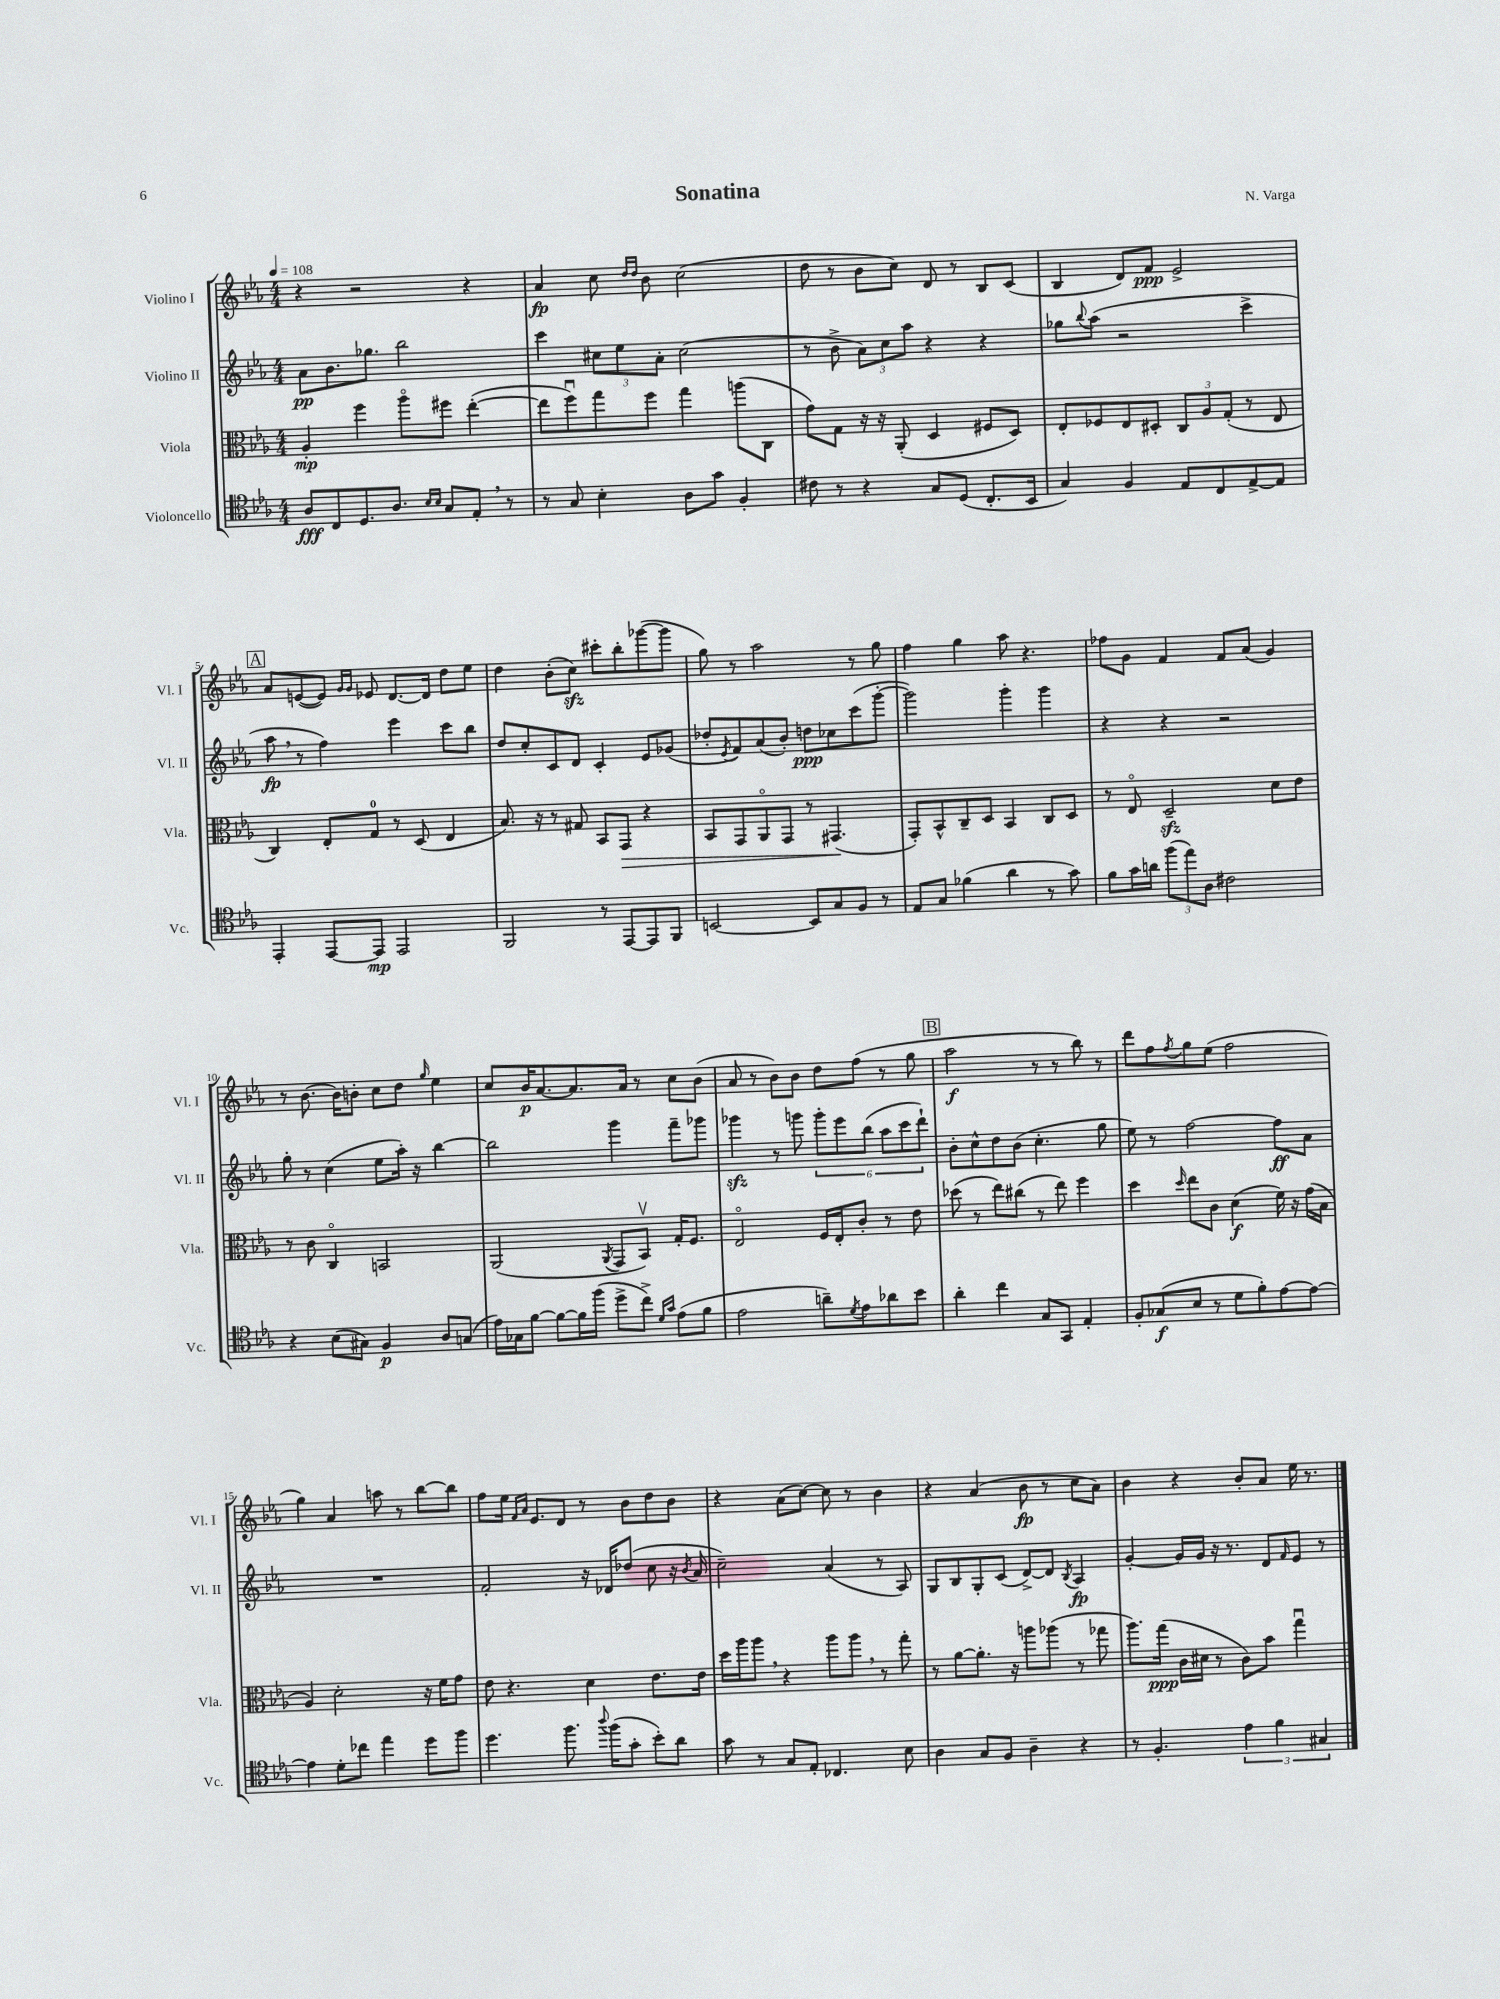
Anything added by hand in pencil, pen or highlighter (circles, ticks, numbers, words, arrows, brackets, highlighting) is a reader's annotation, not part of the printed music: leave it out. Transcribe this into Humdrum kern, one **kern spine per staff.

**kern	**kern	**kern	**kern
*staff4	*staff3	*staff2	*staff1
*clefC4	*clefC3	*clefG2	*clefG2
*k[b-e-a-]	*k[b-e-a-]	*k[b-e-a-]	*k[b-e-a-]
*M4/4	*M4/4	*M4/4	*M4/4
*MM108	*MM108	*MM108	*MM108
8A-/L	4A-'/	8a-\L	4r
8C/	.	8.b-\	.
8.D/	4ff\	.	2r
.	.	8.gg-\J	.
8.A-/J	.	.	.
.	8aa-o\L	2bb-\	.
16qqB-/LL	.	.	.
16qqB-/JJ	.	.	.
8G/L	8ff#\J	.	.
8E-'/J	([4ee-'\	.	4r
8r	.	.	.
=	=	=	=
8r	8ee-\]L	4ccc\	4a-/
8G/	8ffu\)	.	.
4B-'\	8gg\	12cc#\L	8cc\
.	.	12ee-\	.
.	.	.	16qqdd/LL
.	.	.	16qqdd/JJ
.	8ff\J	.	8b-\
.	.	12a-'\J	.
8A-\L	4gg\	(2cc#\	(2cc\
8g\J	.	.	.
4F'/	(8aa\L	.	.
.	8C\J	.	.
=	=	=	=
8c#\	8g\L)	8r	8dd\
8r	8G\J	8b-^\	8r
4r	16r	12a-\L)	8b-\L
.	16r	.	.
.	.	12cc\	.
.	(8AA-'/	.	8cc\J)
.	.	12aa-\J	.
8G/L	4D/	4r	8d/
(8D/J	.	.	8r
8.C'/L	8F#/L	4r	8B-/L
.	8D/J)	.	(8c/J
16BB-/Jk	.	.	.
=	=	=	=
4G/)	8E-'/L	8gg-\L	4B-/
.	.	8qqbb-/	.
.	8F-/	(8aa-\J	.
4F/	8E-/	2r	8d/L)
.	8D#'/J	.	8f/J
8E-/L	12C/L	.	2e-^/
.	12A-/	.	.
8C/	.	.	.
.	(12G'/J	.	.
[8E-^/	8r	4ccc^\	.
8E-/]J	8E-/	.	.
=	=	=	=
4EE-'/	4C/)	8aa-\	8a-/L
.	.	8r	([8e/
[8EE-/L	8E-'/L	4ff\)	8e/]J)
.	.	.	16qqg/LL
.	.	.	16qqg/JJ
8EE-/]J	8G/J	.	8e-/
2EE-/	8r	4eee-\	[8.d/L
.	(8D/	.	.
.	.	.	16d/]Jk
.	4E-/	8ccc\L	8dd\L
.	.	8bb-\J	8ee-\J
=	=	=	=
2FF/	8.B-/)	8dd/L	4dd\
.	.	8cc'/	.
.	16r	.	.
.	8r	8c/	(8b-'\L
.	8G#/	8d/J	8cc\J)
8r	8BB-/L	4c'/	8ccc#'\L
[8EE-/L	8GG/J	.	8bb-'\
8EE-/]	4r	8e-/L	([8ggg-\
8FF/J	.	(8g-/J	8ggg-\]J
=	=	=	=
[2BB/	8BB-/L	8dd-'/L	8gg\)
.	.	8qe-/	.
.	8GG/	8f/)	8r
.	8AA-o/	(8a-/	2aa-\
.	8GG/J	8b-'/J)	.
8BB/]L	8r	8dd\L	.
8G/	(4.GG#/	8cc-\	.
8F/J	.	(8ccc\	8r
8r	.	[8ggg'\J	8gg\
=	=	=	=
8E-/L	8GG'/L)	2ggg\])	4ff\
8G/J	8BB-^^/	.	.
(4f-\	8C~/	.	4gg\
.	8D/J	.	.
4a-\	4BB-/	4ggg'\	8aa-\
.	.	.	4.r
8r	8C/L	4ggg\	.
8g\)	8D/J	.	.
=	=	=	=
8f\L	8r	4r	8ff-\L
16g\L	8E-o/	.	8g\J
16a\JJ	.	.	.
(12ff\L	2D~/	4r	4f/
12ee-\)	.	.	.
12A-\J	.	.	.
2c#\	.	2r	8f/L
.	.	.	(8a-/J
.	8d\L	.	4g/)
.	8e-\J	.	.
=	=	=	=
4r	8r	8gg'\	8r
.	8c\	8r	[8.b-\
(8B-\L	4Co/	(4cc\	.
.	.	.	16b-\]LK
8G#\J)	.	.	8b'\J
4F/	2BB/	8ee-\L	8cc\L
.	.	16aa-'\Jk)	8dd\J
.	.	16r	.
.	.	.	16qqgg/
8A-/L	.	[4bb-\	4ee-\
(8G/J	.	.	.
=	=	=	=
16e-\LL)	(2AA-/	2bb-\]	8cc/L
16G-\J	.	.	.
[8f\J	.	.	16b-/K
.	.	.	[8.a-/
8f\_L	.	.	.
16f\]L	.	.	8.a-/]
(16ff\JJ	.	.	.
.	8qAA-/	.	.
8dd^\L	8GG/L	4ggg\	.
.	.	.	16a-/Jk
8cc^\J)	8BB-v/J)	.	8r
16qqd/LL	.	.	.
16qqg/JJ	.	.	.
(8e-\L	16G'/LK	8fff~\L	8cc\L
.	8.F/J	.	.
8f\J	.	8ggg-\J	(8b-\J
=	=	=	=
2e-\	2E-o/	4ggg-\	8a-/
.	.	.	8r
.	.	8r	8b-\L)
.	.	8ggg\	8b-\J
8a~\L)	16F/LL	12ggg'\L	8dd\L
.	16E-'/J	.	.
.	.	12eee-\	.
8qd/	.	.	.
8e-\	8c'/J	.	(8ff\J
.	.	(12bb-\J	.
8a-\	8r	12aa-\L	8r
.	.	12ccc\	.
8b-\J	8e-\	.	8gg\
.	.	12ddd`\J)	.
=	=	=	=
4a-'\	(8dd-\	8b-'\L	2aa-\
.	8r	8cc^^\	.
4cc\	8ee-\L)	8dd\	.
.	(8cc#\J	(8b-\J	.
8G/L	8r	4.cc'\	8r
8GG/J	8ee-\)	.	8r
4E-'/	4ff\	.	8bb-\)
.	.	8gg\	8r
=	=	=	=
8F'/L	4dd\	8ee-\)	8ddd\L
(8G-/	.	8r	8ff\
.	16qqdd/	.	8qff/
8B-/J	8ee-\L	[2ff\	8gg\
8r	8c\J	.	(8ee-\J
8d\L	(4d\	.	2ff\
8f'\)	.	.	.
[8e-\	16f\)	8ff\]L	.
.	16r	.	.
8e-\_J	(16g\LL	8a-\J	.
.	16B-\JJ	.	.
=	=	=	=
4e-\]	4A-/)	1r	4gg\)
8d'\L	2d'\	.	4a-/
8cc-\J	.	.	.
4ee-\	.	.	8aa\
.	.	.	8r
8dd\L	16r	.	[8bb-\L
.	16f\LK	.	.
8ff\J	8g\J	.	8bb-\]J
=	=	=	=
4.dd\	8e-\	2f'/	8ff\L
.	4.r	.	16ee-\Jk
.	.	.	16qqf/LL
.	.	.	16qqa-/JJ
.	.	.	8.e-/L
8.ff\	.	.	8d/J
.	4d\	16r	8r
8qqaa-/	.	.	.
(16ff\LK	.	16d-/LK	.
8g'\J	.	(8dd-/J	8b-\L
8b-'\L)	8.e-\L	8cc\	8dd\
8a-\J	.	16r	8b-\J
.	.	8qb-/	.
.	16e-\Jk	16a-/	.
=	=	=	=
8g\	16dd\LL	2cc~\)	4r
.	16aa-\J	.	.
8r	8aa-\J	.	.
8G/L	4r	.	(8a-\L
8E-'/J	.	.	[8cc\J)
4.C-/	8aa-\L	(4a-/	8cc\]
.	8aa-\J	.	8r
.	8r	8r	4b-\
8B-\	8gg'\	8A-/)	.
=	=	=	=
4A-\	8r	8G/L	4r
.	[8a-\L	8B-/	.
8G/L	8.a-'\]J	8G'/	(4a-/
8F/J	.	(8c/J	.
.	16r	.	.
4A-~\	8aa\L	[8d^/L)	8b-\
.	(8aa-\J	8d/]J	8r
.	.	8qB-/	.
4r	8r	4A-/	8cc\L
.	8gg-\	.	8a-\J)
=	=	=	=
8r	8.aa-\L)	[4g'/	4b-\
4.F'/	.	.	.
.	(16gg\Jk	.	.
.	16c\LL	16g/]LL	4r
.	16d#\JJ	16g/JJ	.
.	8r	16r	.
.	.	8.r	.
6e-\	8c\L)	.	8b-'/L
.	8b-\J	8d/L	8a-/J
6f\	.	.	.
.	.	16qqf/	.
.	4ggu\	8e-/J	16ee-\
.	.	.	8.r
6G#/	.	.	.
.	.	8r	.
==	==	==	==
*-	*-	*-	*-
